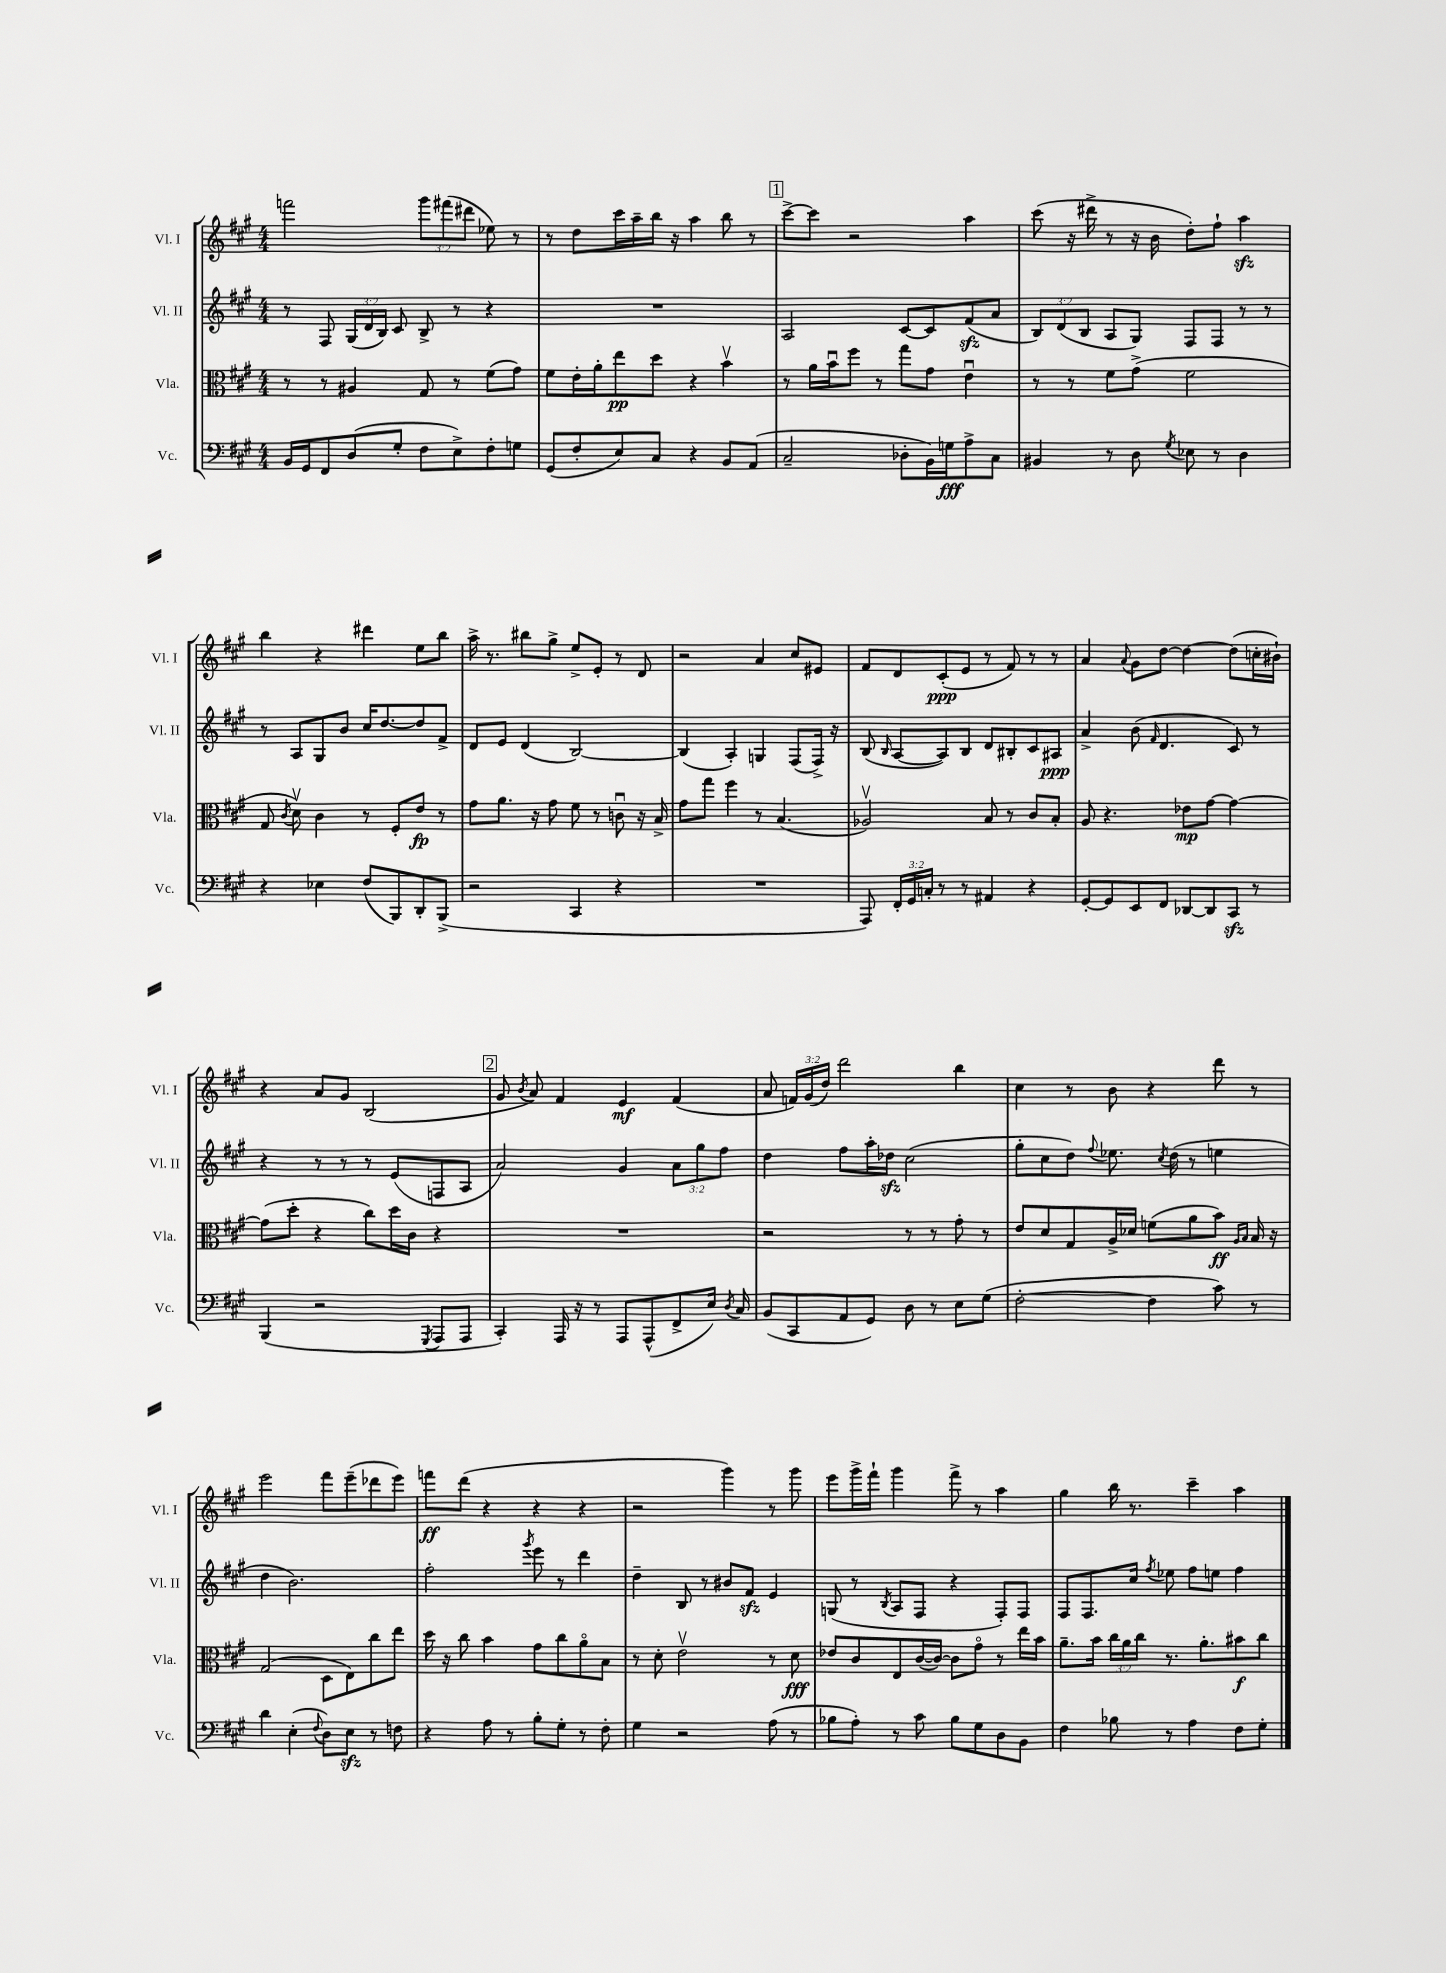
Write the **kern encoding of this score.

**kern	**kern	**kern	**kern
*staff4	*staff3	*staff2	*staff1
*clefF4	*clefC3	*clefG2	*clefG2
*k[f#c#g#]	*k[f#c#g#]	*k[f#c#g#]	*k[f#c#g#]
*M4/4	*M4/4	*M4/4	*M4/4
16BB	8r	8r	2fff
16GG#	.	.	.
8FF#	8r	8F#	.
(8D	4A#	(24G#	.
.	.	24d	.
.	.	24B)	.
8G#'	.	8c#	.
8F#	8G#	8B^	12ggg#
.	.	.	(12fff#
8E^)	8r	8r	.
.	.	.	12ddd#
8F#'	(8f#	4r	8ee-)
8G	8g#)	.	8r
=	=	=	=
(8GG#	8f#	1r	8r
8F#'	16e'	.	8dd
.	16a'	.	.
8E)	8ee	.	16ccc#
.	.	.	16aa~
8C#	8dd	.	16bb
.	.	.	16r
4r	4r	.	4aa
8BB	4bv	.	8bb
(8AA	.	.	8r
=	=	=	=
2C#~	8r	2A	[8ccc#^
.	16a	.	8ccc#]
.	16bu	.	.
.	8ff#	.	2r
.	8r	.	.
8D-'	8gg#	[8c#	.
16BB)	8g#	8c#]	.
16G	.	.	.
8A^	4eu	(8f#	4aa
8C#	.	8a	.
=	=	=	=
4BB#	8r	12B)	(8ccc#
.	.	(12d	.
.	8r	.	16r
.	.	12B	.
.	.	.	16ddd#^
8r	8f#	8A	8r
8D	(8g#^	8G#)	16r
.	.	.	16b
8qG#	.	.	.
8E-	2f#	8F#	8dd')
8r	.	8F#	8ff#`
4D	.	8r	4aa
.	.	8r	.
=	=	=	=
4r	8G#	8r	4bb
.	8qc#	.	.
.	8dv)	8A	.
4E-	4c#	8G#	4r
.	.	8b	.
(8F#	8r	16cc#	4ddd#
.	.	[8.dd	.
8BBB)	8F#'	.	.
8DD'	8e	8dd]	8ee
(8BBB^	8r	8f#^	8bb
=	=	=	=
2r	8g#	8d	16aa^
.	.	.	8.r
.	8.a	8e	.
.	.	(4d	8bb#
.	16r	.	.
.	8g#	.	8gg#^
4CC#	8f#	[2B)	8ee^
.	8r	.	8e'
4r	8cu	.	8r
.	16r	.	8d
.	16B^	.	.
=	=	=	=
1r	8g#	(4B]	2r
.	8gg#	.	.
.	4ff#	4A')	.
.	8r	4G	4a
.	(4.B	.	.
.	.	(8F#	8cc#
.	.	16F#^)	8e#
.	.	16r	.
=	=	=	=
8AAA)	2A-v)	(8B	8f#
.	.	16qqB	.
24FF#'	.	[8A	8d
24GG#	.	.	.
24C'	.	.	.
8r	.	8A])	(8c#'
8r	.	8B	8e
4AA#	8B	8d	8r
.	8r	8B#'	8f#)
4r	8c#	8c#	8r
.	8B'	8A#	8r
=	=	=	=
[8GG#'	8A	4a^	4a
8GG#]	4.r	.	.
.	.	.	8qqa
8EE	.	(8b	8g#
.	.	16qqf#	.
8FF#	.	4.d	[8dd
[8DD-	8e-	.	4dd_
8DD-]	[8g#	.	.
8CC#	4g#_	8c#)	(8dd]
8r	.	8r	16cc'
.	.	.	16b#`)
=	=	=	=
(4BBB	(8g#]	4r	4r
.	8dd'	.	.
2r	4r	8r	8a
.	.	8r	8g#
.	8cc#)	8r	(2B
.	16dd	(8e	.
.	16c#	.	.
8qGGG#	.	.	.
8AAA	4r	8F	.
8AAA	.	8A	.
=	=	=	=
4CC#')	1r	2a)	8g#
.	.	.	8qb
.	.	.	8a)
16AAA	.	.	4f#
16r	.	.	.
8r	.	.	.
8AAA	.	4g#	4e
(8AAA^^	.	.	.
8FF#^	.	12a	(4f#
.	.	12gg#	.
16E)	.	.	.
.	.	12ff#	.
8qD	.	.	.
16C#	.	.	.
=	=	=	=
(8BB	2r	4dd	8a
8CC#	.	.	24f)
.	.	.	(24g#
.	.	.	24dd)
8AA	.	8ff#	2ddd
8GG#)	.	16aa'	.
.	.	16dd-	.
8D	8r	(2cc#	.
8r	8r	.	.
8E	8g#'	.	4bb
(8G#	8r	.	.
=	=	=	=
[2F#'	8e	8gg#'	4cc#
.	8d	8cc#	.
.	8G#	8dd)	8r
.	.	8qqff#	.
.	16A^	8.ee-	8b
.	16d-	.	.
4F#]	(8f	.	4r
.	.	8qcc#	.
.	.	(16dd	.
.	8a	8r	.
8c#)	8b)	4ee	8ddd
.	16qqA	.	.
.	16qqB	.	.
8r	16B	.	8r
.	16r	.	.
=	=	=	=
4d	(2G#	4dd	2eee
(4E'	.	2.b)	.
8qqF#	.	.	.
8D)	8D	.	8fff#
8E	8E)	.	(8eee~
8r	8cc#	.	8ddd-
8F	8ee	.	8eee)
=	=	=	=
4r	16dd	2ff#'	8fff
.	16r	.	.
.	8cc#	.	(8ddd
8A	4b	.	4r
8r	.	.	.
.	.	8qggg#	.
8B'	8g#	8eee	4r
8G#'	8cc#	8r	.
8r	8ao	4ddd	4r
8F#'	8B	.	.
=	=	=	=
4G#	8r	4dd~	2r
.	8d'	.	.
2r	2ev	8B	.
.	.	8r	.
.	.	8b#	4ggg#)
.	.	8f#	.
(8A	8r	4e	8r
8r	8d	.	8ggg#
=	=	=	=
8B-	8e-	(8G	8eee
8A')	8c#	8r	16ggg#^
.	.	.	16fff#`
.	.	8qB	.
8r	8E	8A	4ggg#
8c#	([16c#	8F#	.
.	16c#_)	.	.
8B-	8c#]	4r	8fff#^
8G#	8g#o	.	8r
8D	8r	8F#')	4aa
8BB	16ee	8F#	.
.	16b	.	.
=	=	=	=
4F#	8.a~	8F#	4gg#
.	.	8.F#	.
.	16b	.	.
8B-	24cc#	.	16bb
.	24a	.	.
.	.	16cc#	8.r
.	24cc#	.	.
.	.	8qff#	.
8r	8.r	8ee-	.
4A	.	8ff#	4ccc#~
.	8.a'	.	.
.	.	8ee	.
8F#	8b#	4ff#	4aa
8G#'	8cc#	.	.
==	==	==	==
*-	*-	*-	*-
